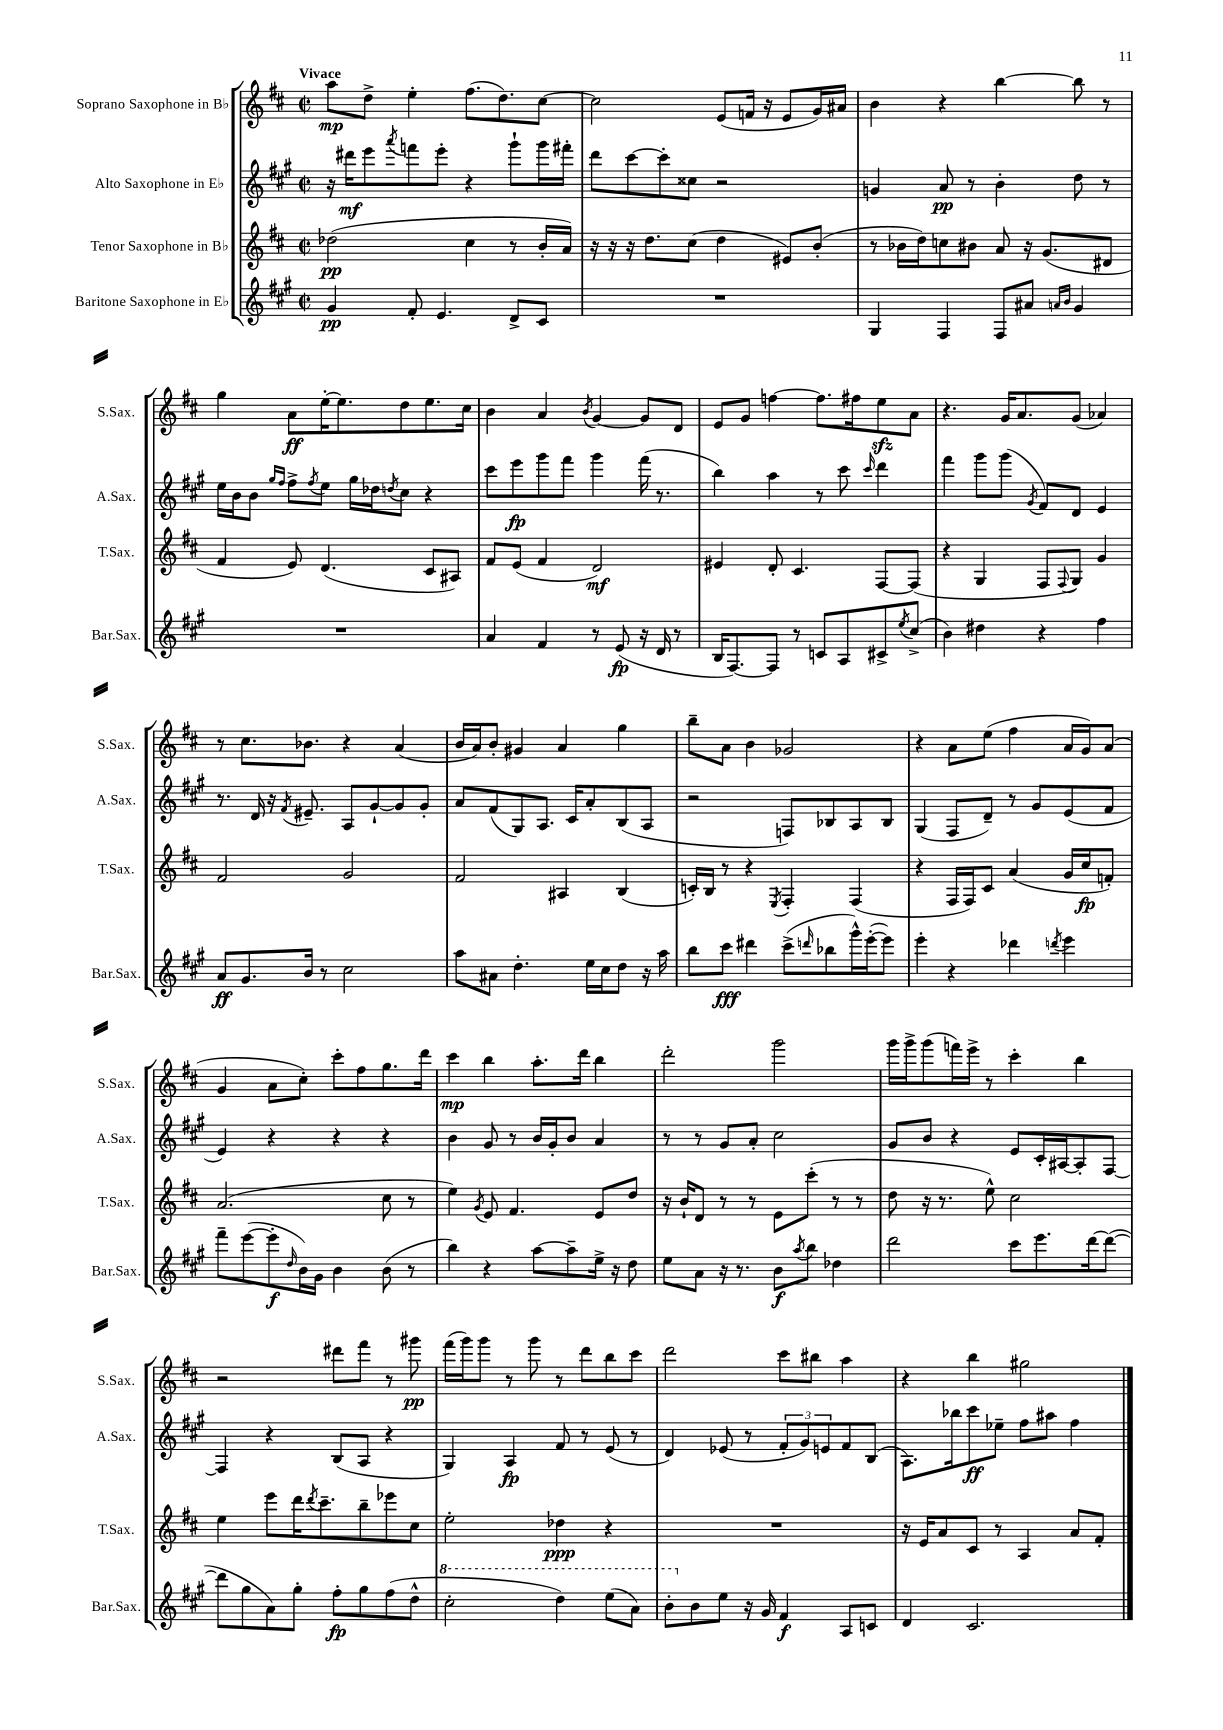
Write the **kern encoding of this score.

**kern	**kern	**kern	**kern
*staff4	*staff3	*staff2	*staff1
*clefG2	*clefG2	*clefG2	*clefG2
*k[f#c#g#]	*k[f#c#]	*k[f#c#g#]	*k[f#c#]
*M2/2	*M2/2	*M2/2	*M2/2
*met(c|)	*met(c|)	*met(c|)	*met(c|)
4g#	(2dd-	16r	8aa
.	.	16ddd#	.
.	.	8eee	8dd^
.	.	8qaaa	.
8f#'	.	8fff	4ee'
4.e	.	8eee'	.
.	4cc#	4r	(8.ff#
.	.	.	8.dd)
8d^	8r	8ggg#`	.
8c#	16b'	16ggg#	[8cc#
.	16a)	16fff#'	.
=	=	=	=
1r	16r	8ddd	2cc#]
.	16r	.	.
.	16r	[8ccc#	.
.	8.dd	.	.
.	.	8ccc#']	.
.	(8cc#	8cc##	.
.	4dd	2r	(8e
.	.	.	16f
.	.	.	16r
.	8e#)	.	8e
.	(8b'	.	16g)
.	.	.	16a#
=	=	=	=
4G#	8r	4g	4b
.	16b-	.	.
.	16dd)	.	.
4F#	8cc	8a	4r
.	8b#	8r	.
8F#	8a	4b'	[4bb
8a#	16r	.	.
.	(8.g	.	.
16qqa	.	.	.
16qqb	.	.	.
4g#	.	8dd	8bb]
.	8d#	8r	8r
=	=	=	=
1r	4f#	16ee	4gg
.	.	16b	.
.	.	8b	.
.	.	16qqgg#	.
.	.	16qqff#	.
.	8e)	8ff#^	8a
.	.	8qff#	.
.	(4.d	8ee	[16ee'
.	.	.	8.ee]
.	.	16gg#	.
.	.	16dd-	.
.	.	8qdd	.
.	.	8cc#	8dd
.	8c#	4r	8.ee
.	8A#)	.	.
.	.	.	16cc#
=	=	=	=
4a	8f#	8ccc#	4b
.	(8e	8eee	.
4f#	4f#	8ggg#	4a
.	.	8fff#	.
.	.	.	8qb
8r	2d)	4ggg#	[4g
(8e	.	.	.
16r	.	(16fff#	8g]
16d	.	8.r	.
8r	.	.	8d
=	=	=	=
16B	4e#	4bb)	8e
[8.F#)	.	.	.
.	.	.	8g
8F#]	8d'	4aa	[4ff
8r	4.c#	.	.
8c	.	8r	8.ff]
8A	.	8ccc#	.
.	.	.	16ff#
.	.	16qqccc#	.
8c#^	[8F#	4ddd	8ee
8qee	.	.	.
(8cc#^	(8F#]	.	8a
=	=	=	=
4b)	4r	4fff#	4.r
4dd#	4G	8ggg#	.
.	.	(8ggg#	16g
.	.	.	8.a
.	.	8qg#	.
4r	8F#	8f#)	.
.	8qqF#	.	.
.	8G)	8d	(8g
4ff#	4g	4e	4a-)
=	=	=	=
8a	2f#	8.r	8r
8.g#	.	.	8.cc#
.	.	16d	.
.	.	16r	.
.	.	8qf#	.
16b	.	8.e#~	8.b-
8r	.	.	.
2cc#	2g	8A	4r
.	.	[8g#`	.
.	.	8g#]	(4a
.	.	8g#'	.
=	=	=	=
8aa	2f#	8a	16b
.	.	.	16a)
8a#	.	(8f#	8b'
4.dd'	.	8G#)	4g#
.	.	8.A	.
.	4A#	.	4a
.	.	16c#	.
16ee	.	8a'	.
16cc#	.	.	.
8dd	(4B	(8B	4gg
16r	.	8A	.
16aa	.	.	.
=	=	=	=
8bb	16c')	2r	8bb~
.	16B	.	.
8ccc#	8r	.	8a
4ddd#	4r	.	4b
.	8qE	.	.
(8ccc#^	4F#'	8F)	2g-
16qqddd	.	.	.
8bb-	.	8B-	.
16ggg#^^)	(4F#	8A	.
([16eee'	.	.	.
8eee])	.	8B-	.
=	=	=	=
4eee'	4r	(4G#	4r
4r	16F#	8F#	8a
.	16F#)	.	.
.	8c#	8d~)	(8ee
4ddd-	(4a	8r	4ff#
.	.	8g#	.
8qddd	.	.	.
4eee	16g	(8e	16a
.	16cc#	.	16g)
.	8f')	8f#	(8a
=	=	=	=
8fff#~	(2.a	4e)	4g
([8eee	.	.	.
8eee']	.	4r	8a
16qqdd	.	.	.
16b)	.	.	8cc#')
16g#	.	.	.
4b	.	4r	8ccc#'
.	.	.	8ff#
(8b	8cc#	4r	8.gg
8r	8r	.	.
.	.	.	16ddd
=	=	=	=
4bb)	4ee)	4b	4ccc#
.	8qg	.	.
4r	8e	8g#	4bb
.	4.f#	8r	.
[8aa	.	16b	8.aa'
.	.	16g#'	.
8aa~]	.	8b	.
.	.	.	16ddd
16ee^	8e	4a	4bb
16r	.	.	.
8dd	8dd	.	.
=	=	=	=
8ee	16r	8r	2ddd'
.	16b`	.	.
8a	8d	8r	.
16r	8r	8g#	.
8.r	.	.	.
.	8r	8a'	.
8b	8e	2cc#	2ggg
8qaa	.	.	.
8bb	(8ccc#'	.	.
4dd-	8r	.	.
.	8r	.	.
=	=	=	=
2ddd	8dd	8g#	16ggg
.	.	.	16ggg^
.	16r	8b	(8ggg
.	8.r	.	.
.	.	4r	16fff)
.	.	.	16eee^
.	8ee^^)	.	8r
8ccc#	2cc#	8e	4ccc#'
8.eee	.	16c#'	.
.	.	[16A#	.
.	.	8A#']	4bb
[16ddd	.	.	.
(8ddd_	.	[8F#	.
=	=	=	=
8ddd]	4ee	4F#]	2r
8gg#	.	.	.
8a)	8eee	4r	.
8gg#'	16ddd	.	.
.	8qddd	.	.
.	8.ccc#~	.	.
8ff#'	.	(8B	8ddd#
8gg#	8bb~	8A	8fff#
(8ff#	8eee-	4r	8r
8dd^^	8cc#	.	8ggg#
=	=	=	=
2ccc#'	2ee'	4G#)	(16fff#
.	.	.	16ggg)
.	.	.	8ggg
.	.	4A	8r
.	.	.	8ggg
4ddd)	4dd-	8f#	8r
.	.	8r	8ddd
(8eee	4r	(8e	8bb
8aa)	.	8r	8ccc#
=	=	=	=
8bb'	1r	4d)	2ddd
8b	.	.	.
8ee	.	(8e-	.
16r	.	8r	.
16g#	.	.	.
4f#	.	12f#'	8ccc#
.	.	12g#)	.
.	.	.	8bb#
.	.	12e	.
8A	.	8f#	4aa
8c	.	(8B	.
=	=	=	=
4d	16r	8.A)	4r
.	16e	.	.
.	8a	.	.
.	.	16bb-	.
2.c#	8c#	8ccc#	4bb
.	8r	8ee-~	.
.	4A	8ff#	2gg#
.	.	8aa#	.
.	8a	4ff#	.
.	8f#'	.	.
==	==	==	==
*-	*-	*-	*-
